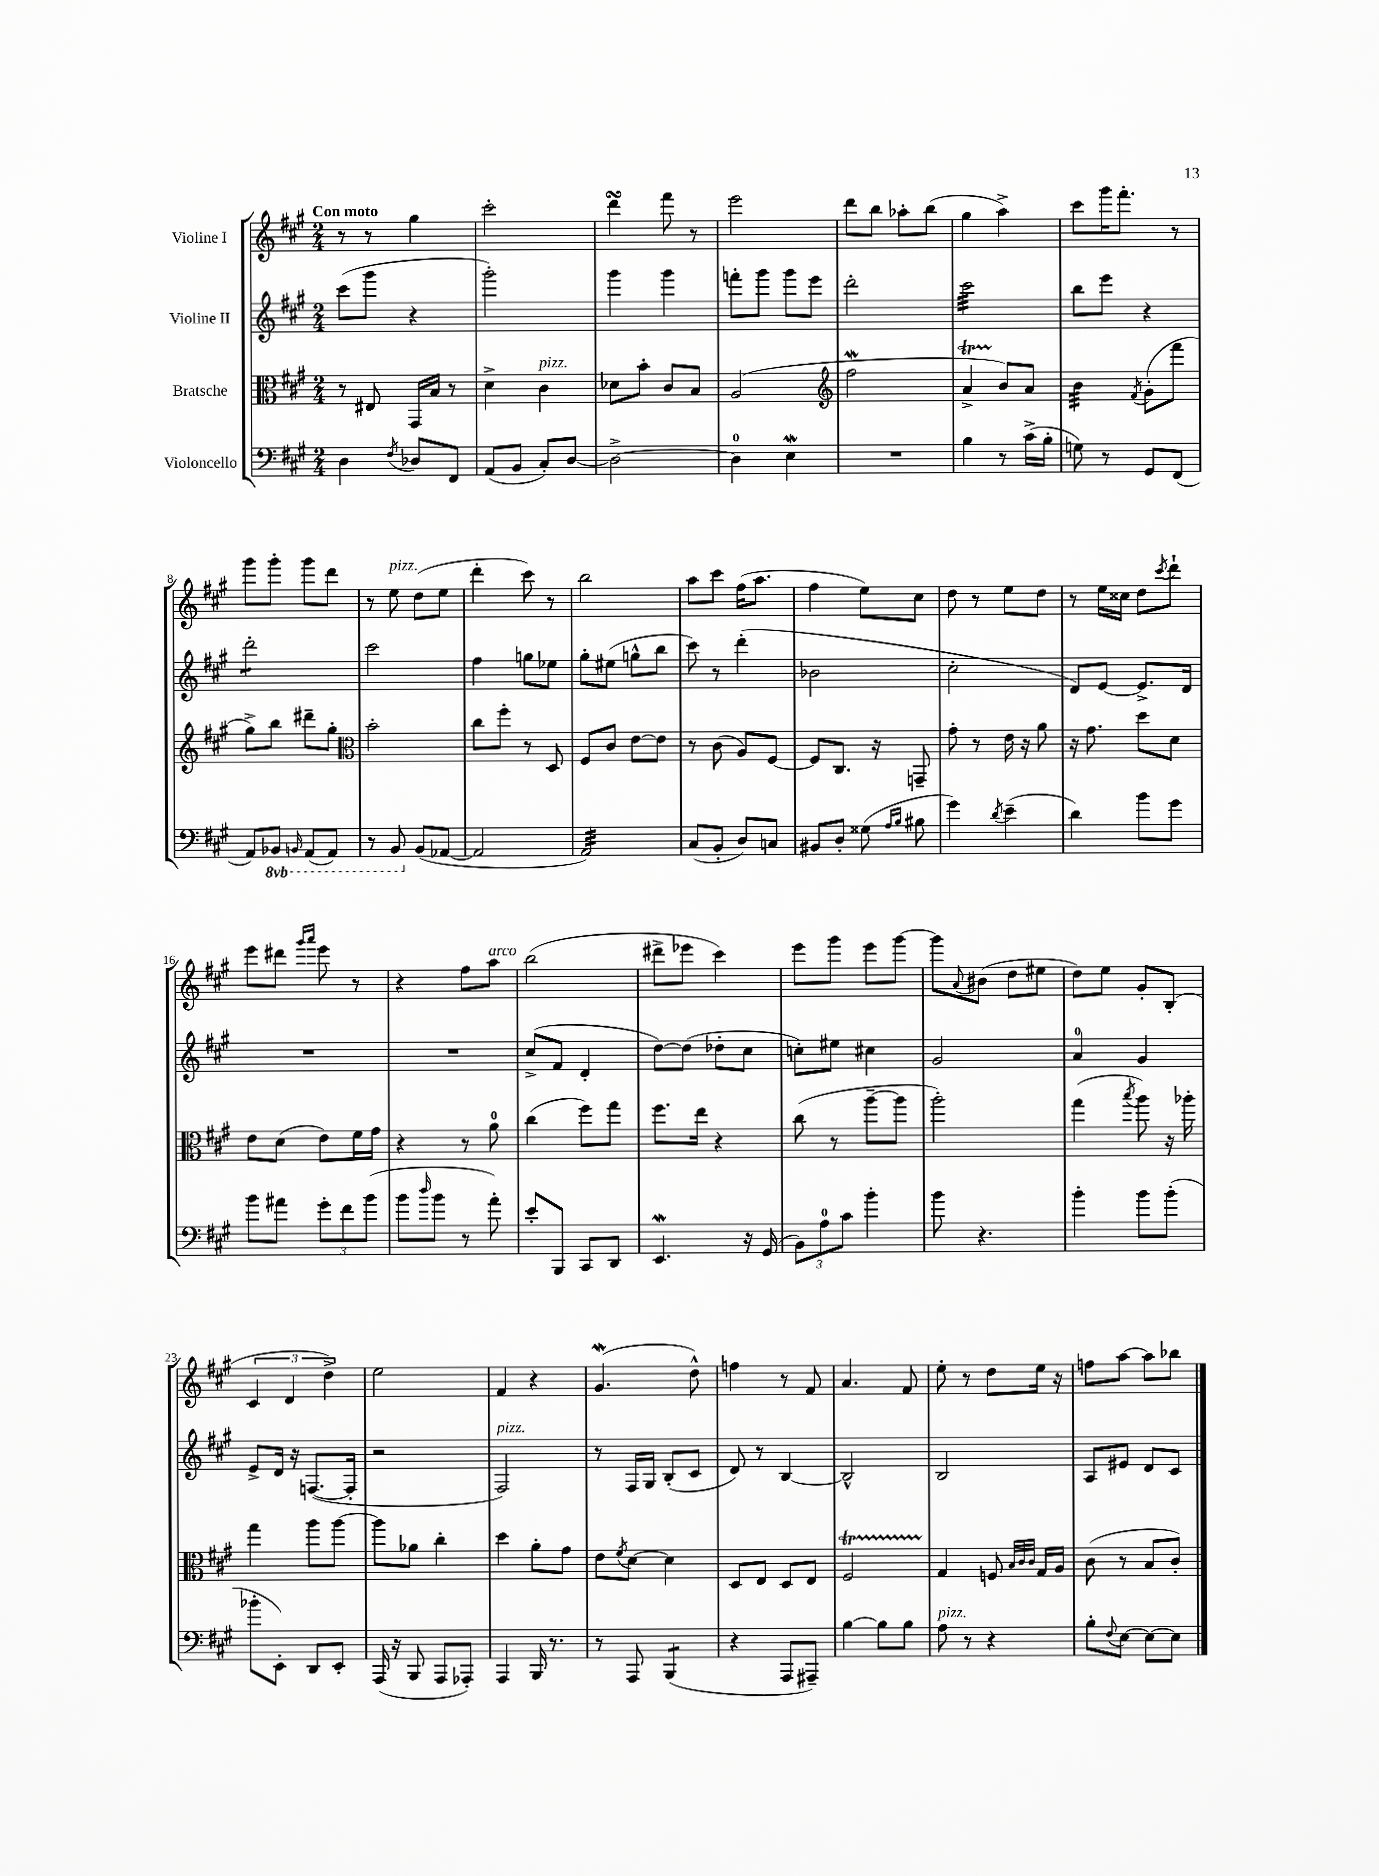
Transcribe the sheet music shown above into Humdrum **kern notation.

**kern	**kern	**kern	**kern
*staff4	*staff3	*staff2	*staff1
*clefF4	*clefC3	*clefG2	*clefG2
*k[f#c#g#]	*k[f#c#g#]	*k[f#c#g#]	*k[f#c#g#]
*M2/4	*M2/4	*M2/4	*M2/4
4D	8r	(8ccc#	8r
.	8E#	8ggg#	8r
8qF#	.	.	.
8D-	16GG#	4r	4gg#
.	16B	.	.
8FF#	8r	.	.
=	=	=	=
(8AA	4d^	2ggg#')	2ccc#'
8BB	.	.	.
8C#')	4c#	.	.
[8D	.	.	.
=	=	=	=
2D^_	8d-	4ggg#	4ddd
.	8b'	.	.
.	8c#	4ggg#	8fff#
.	8B	.	8r
=	=	=	=
4D]	(2A	8fff'	2eee
.	.	8ggg#	.
4E	.	8ggg#	.
.	.	8eee	.
=	=	=	=
*	*clefG2	*	*
2r	2ff#	2ddd'	8ddd
.	.	.	8bb
.	.	.	8aa-'
.	.	.	(8bb
=	=	=	=
4B	4a^	2ccc#	4gg#
8r	8b)	.	4aa^)
(16c#^	8a	.	.
16B'	.	.	.
=	=	=	=
8G)	4b	8bb	8ccc#
8r	.	8eee	16ggg#
.	.	.	8.fff#'
.	8qf#	.	.
8GG#	(8g#'	4r	.
(8FF#	8fff#	.	8r
=	=	=	=
8AA)	8gg#^)	2ddd'	8ggg#
8BBB-	8bb	.	8ggg#'
16qqBBB	.	.	.
(8AAA	8ddd#~	.	8ggg#
8AAA)	8gg#'	.	8ddd
=	=	=	=
*	*clefC3	*	*
8r	2b'	2ccc#	8r
8BBB	.	.	8ee
(8BB	.	.	(8dd
[8AA-	.	.	8ee
=	=	=	=
2AA-]	8cc#	4ff#	4ddd'
.	8ff#'	.	.
.	8r	8gg	8ccc#)
.	8D	8ee-	8r
=	=	=	=
2AA)	8F#	8gg#'	2bb
.	8c#	(8ee#	.
.	[8e	8gg^^	.
.	8e]	8bb	.
=	=	=	=
(8C#	8r	8ccc#)	8aa
8BB'	(8c#	8r	8ccc#
8D)	8A)	(4ddd'	(16ff#
.	.	.	8.aa
8C	[8F#	.	.
=	=	=	=
8BB#	8F#]	2b-	4ff#
8D'	8.C#	.	.
(8G##	.	.	8ee)
.	16r	.	.
16qqA	.	.	.
16qqB	.	.	.
8B#	8GG~	.	8cc#
=	=	=	=
4g#)	8g#'	2cc#'	8dd
.	8r	.	8r
8qd	.	.	.
(4e~	16e	.	8ee
.	16r	.	.
.	8a	.	8dd
=	=	=	=
4d)	16r	8d)	8r
.	8.g#	.	.
.	.	[8e	16ee
.	.	.	16cc##
8b	8dd	8.e^]	8dd
.	.	.	8qccc#
8g#	8d	.	8ddd`
.	.	16d	.
=	=	=	=
8b	8e	2r	8eee
8a#	(8d	.	8ddd#
.	.	.	16qqggg#
.	.	.	16qqaaa
12g#'	8e)	.	8eee
12f#	.	.	.
.	16f#	.	8r
(12b	.	.	.
.	16g#	.	.
=	=	=	=
8b	4r	2r	4r
16qqdd	.	.	.
8b	.	.	.
8r	8r	.	8ff#
8a')	8a	.	8aa
=	=	=	=
8e'	(4cc#	(8cc#^	(2bb
8BBB	.	8f#	.
8CC#	8ff#)	4d'	.
8DD	8gg#	.	.
=	=	=	=
4.EE	8.ff#	[8dd)	8ddd#^
.	.	(8dd]	8eee-
.	16ee	.	.
.	4r	8dd-'	4ccc#)
16r	.	8cc#	.
(16GG#	.	.	.
=	=	=	=
12BB)	(8cc#	8cc')	8eee
12A	.	.	.
.	8r	8ee#	8ggg#
12c#	.	.	.
4b'	[8aa~	4cc#	8eee
.	8aa]	.	[8ggg#
=	=	=	=
8b	2aa')	2g#	8ggg#]
.	.	.	8qqa
4.r	.	.	(8b#
.	.	.	8dd
.	.	.	8ee#
=	=	=	=
4b'	(4gg#	4a	8dd)
.	.	.	8ee
.	8qbb	.	.
8b	8aa)	4g#	8g#'
(8b'	16r	.	(8B'
.	16aa-'	.	.
=	=	=	=
8b-'	4gg#	8e^	6c#
8EE')	.	16d	.
.	.	.	6d
.	.	16r	.
8DD	8aa	([8.F	.
.	.	.	6dd^)
8EE'	[8aa	.	.
.	.	16F']	.
=	=	=	=
(16AAA	8aa]	2r	2ee
16r	.	.	.
8BBB	8a-	.	.
8AAA	4cc#'	.	.
8AAA-')	.	.	.
=	=	=	=
4AAA	4dd	2F#)	4f#
16BBB	8a'	.	4r
8.r	.	.	.
.	8g#	.	.
=	=	=	=
8r	8e	8r	(4.g#
.	8qf#	.	.
8AAA	[8d	16F#	.
.	.	16G#	.
(4BBB	4d]	(8B'	.
.	.	8c#	8dd^^)
=	=	=	=
4r	8D	8d)	4ff
.	8E	8r	.
8AAA	8D	[4B	8r
8AAA#~)	8E	.	8f#
=	=	=	=
[4B	2F#	2B^^]	4.a
8B]	.	.	.
8B	.	.	8f#
=	=	=	=
8A	4G#	2B	8ee'
8r	.	.	8r
4r	8F	.	8dd
.	32qqB	.	.
.	32qqc#	.	.
.	32qqc#	.	.
.	16G#	.	16ee
.	16A	.	16r
=	=	=	=
8B'	(8c#	8A	8ff
8qqF#	.	.	.
[8E	8r	8e#	[8aa
8E_	8B	8d	8aa]
8E]	8c#')	8c#	8bb-
==	==	==	==
*-	*-	*-	*-
